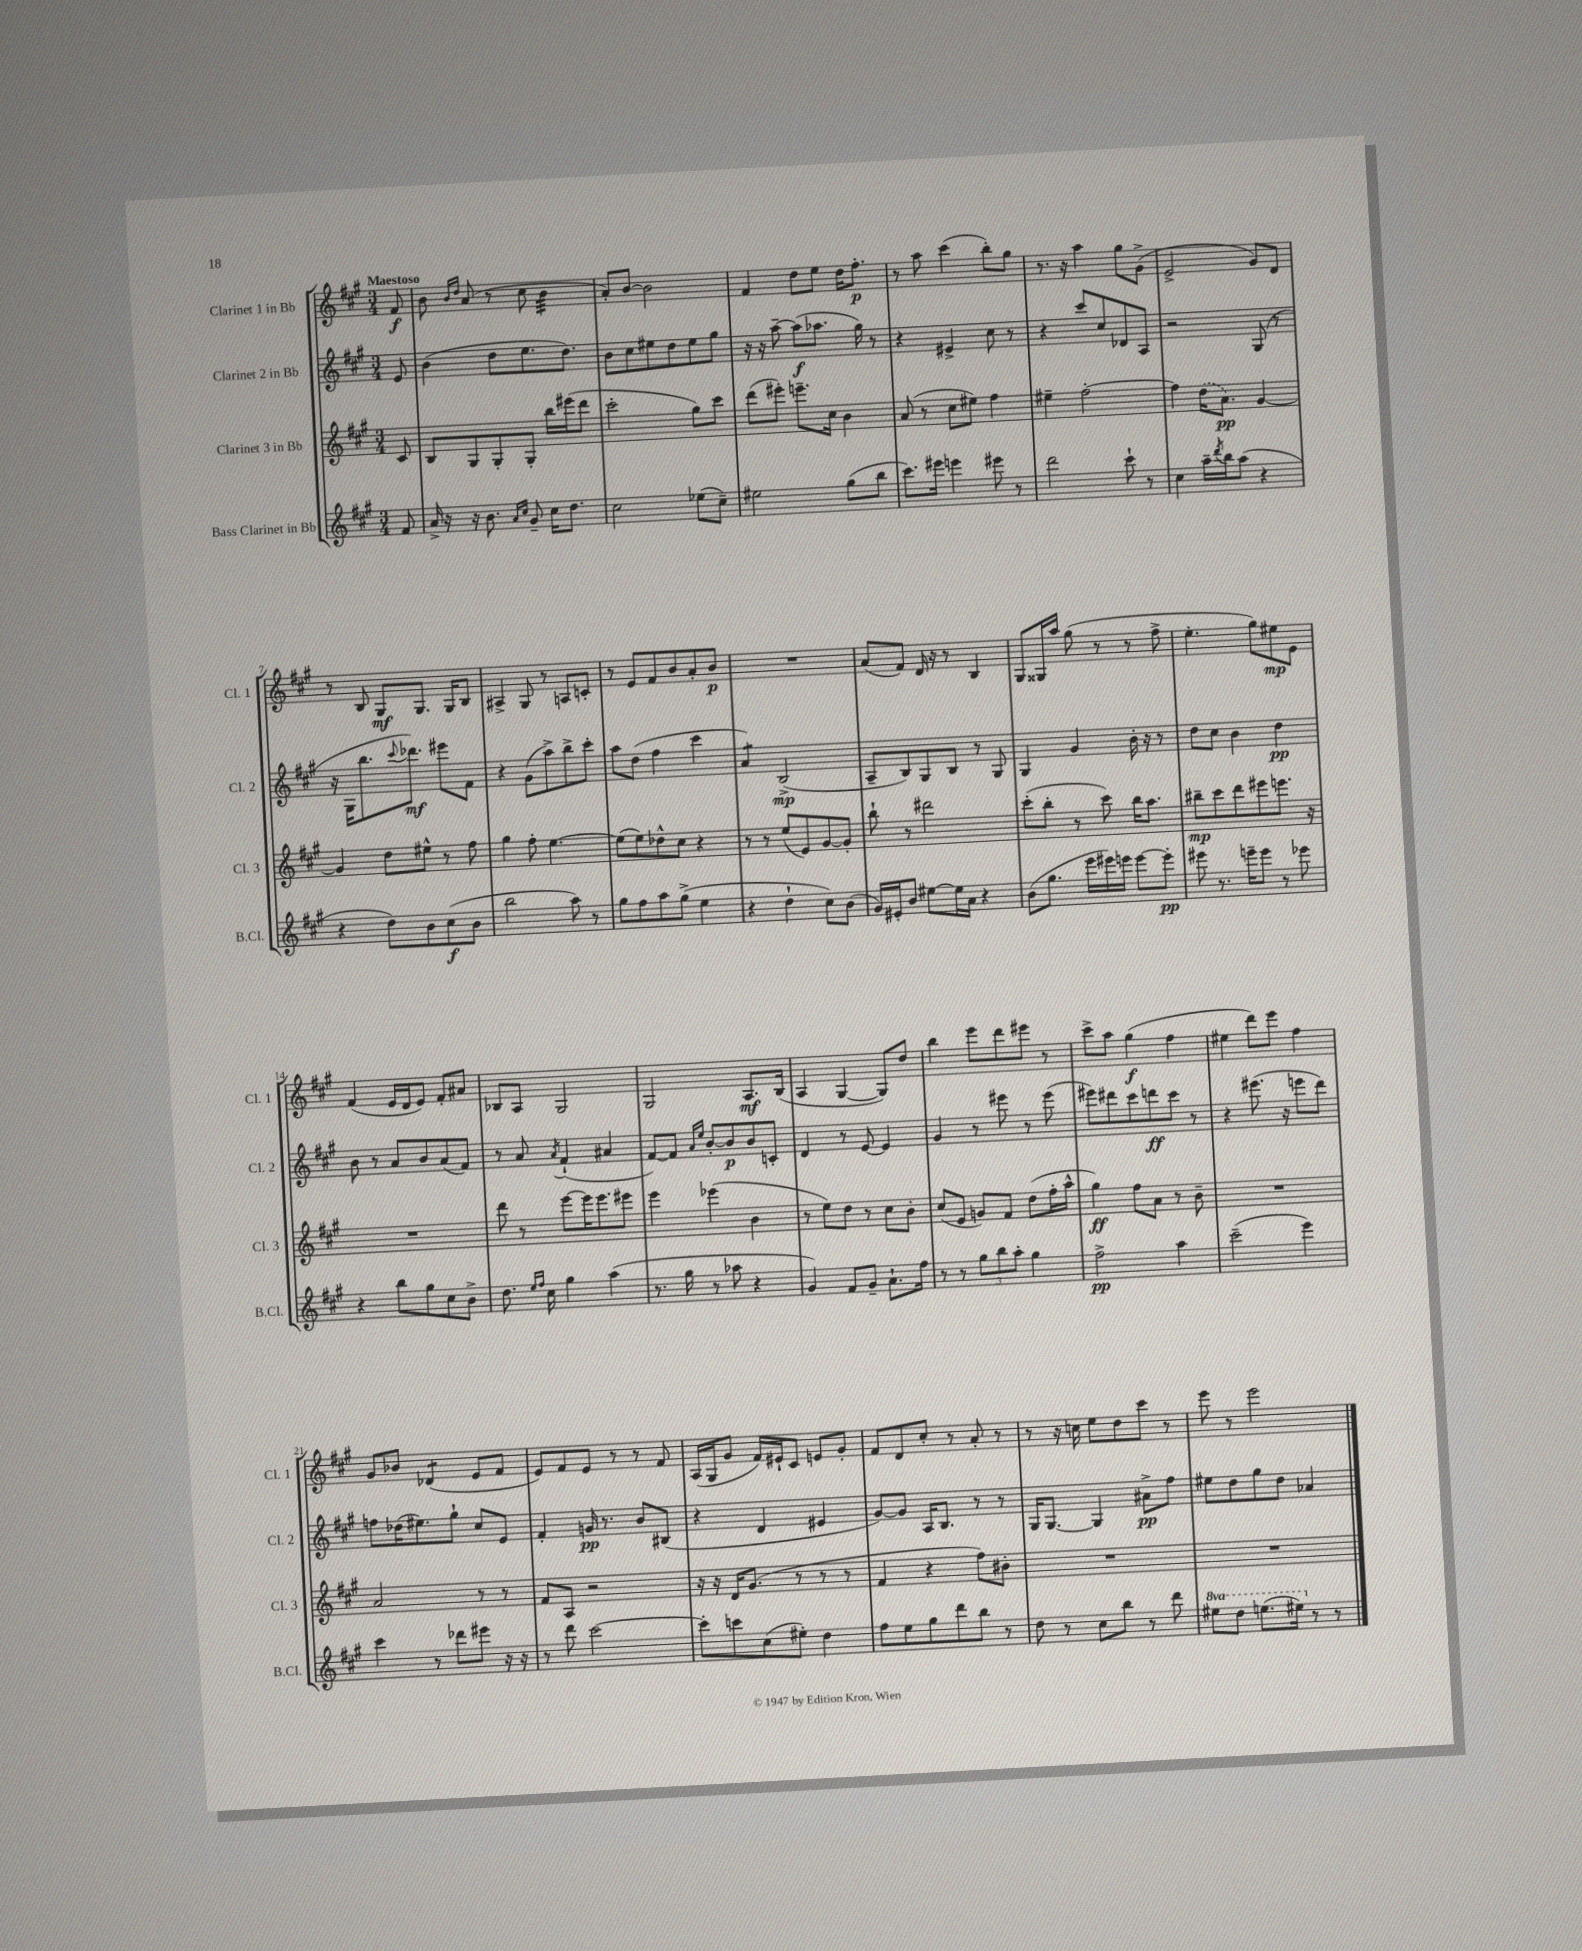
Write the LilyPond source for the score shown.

<<
\new StaffGroup <<
\new Staff = "s0" \with { instrumentName = "Clarinet 1 in Bb" shortInstrumentName = "Cl. 1" } {
    \clef treble \key a \major \numericTimeSignature \time 3/4 \partial 8 \tempo "Maestoso"
    fis'8\f |
    b'8 \grace { b'16 d''16 } a'8( r8 cis''8 b'4:32 |
    a'8-.) b'8~ b'2 |
    fis'4 d''8 e''8 d''16 fis''8.-.\p |
    r8 a''8 cis'''4( b''8-.) gis''8 |
    r8. r16 a''4 gis''8 gis'8->( |
    e'2-> gis'8) d'8 |
    r8 b8 gis8\mf gis8. gis16 b8 |
    ais4-> gis8 r8 a8 c'8-. |
    r8 e'8 fis'8 b'8 a'8-. b'8\p |
    R2. |
    a'8( fis'8) d'16 r16 r8 b4 |
    gis8 gisis16 a''16 gis''8( r8 r8 fis''8-> |
    e''4.-. gis''8) eis''8\mp e'8 |
    fis'4( e'16 d'16 e'8) fis'8-. ais'8 |
    bes8 a8 gis2 |
    gis2 a8.\mf b16( |
    a4 gis4~ gis8) d''8 |
    b''4 e'''8 d'''8 eis'''8 r8 |
    cis'''8-> a''8 gis''4\f( fis''4 |
    eis''4 d'''8) e'''8 fis''4 |
    gis'8 bes'8 des'4:8( e'8 fis'8 |
    e'8) fis'8 e'8 r8 r8 fis'8 |
    a16( gis16 gis'8 fis'16) eis'16-! cis'8 e'8 gis'8-. |
    fis'8 d'8 cis''8-. r8 a'8-. r8 |
    r8 r16 c''16 e''8 d''8 cis'''8 r8 |
    e'''8 r8 e'''2 \bar "|." |
}
\new Staff = "s1" \with { instrumentName = "Clarinet 2 in Bb" shortInstrumentName = "Cl. 2" } {
    \clef treble \key a \major \numericTimeSignature \time 3/4 \partial 8
    e'8 |
    b'4( d''8 e''8. d''8.) |
    b'8 cis''8 eis''8 d''8 eis''8 gis''8 |
    r16 r16 a''8~-- a''8\f( aes''8. gis''16) r8 |
    r4 eis'4-> cis''8 r8 |
    r4 cis'''8 cis''8 des'8 a8 |
    r2 gis8( r8 |
    r16 gis16 b''8. \appoggiatura { cis'''8 } des'''8.\mf) eis'''8 fis'8 |
    r4 gis'8( a''8->) b''8-> cis'''8-. |
    a''8 d''8( fis''4 cis'''4 |
    a'4:8) b2->\mp( |
    a8-- b8) gis8 b8 r8 gis8 |
    gis4 gis'4 b'16-. r16 r8 |
    d''8 cis''8 b'4 d''4\pp |
    b'8 r8 a'8 b'8 a'8( fis'8) |
    r8 a'8 \acciaccatura { a'8 } fis'4-!( ais'4 |
    fis'8~) fis'8 \grace { a'16 e''16 } b'8~-. b'8\p b'8 c'8-. |
    d'4 r8 e'8~ e'4 |
    gis'4 r8 eis'''8 r8 eis'''8( |
    eis'''8) dis'''8 cis'''8 d'''8\ff cis'''8 r8 |
    r4 eis'''8.( r16 e'''8 d'''8) |
    f''8 des''16( eis''8.) gis''8-! cis''8 e'8 |
    fis'4-. g'16\pp r8. b'8 bis8( |
    r4 d'4 eis'4 |
    gis'8~) gis'8 a16 b8. r8 r8 |
    gis16 gis8.~ gis4 ais'8->\pp fis''8 |
    eis''8 d''8 gis''8 d''8 aes'4 \bar "|." |
}
\new Staff = "s2" \with { instrumentName = "Clarinet 3 in Bb" shortInstrumentName = "Cl. 3" } {
    \clef treble \key a \major \numericTimeSignature \time 3/4 \partial 8
    cis'8 |
    b8 gis8 gis8-. gis8-. b''16 eis'''16( d'''8 |
    cis'''2-. gis''8) cis'''8 |
    d'''8( eis'''8-.) e'''8.-- cis''16 b'4 |
    a'8( r8 cis''8 eis''8) fis''4 |
    eis''4-- fis''2~-. |
    fis''4 \once \slurDashed d''16( a'8.\pp) gis'4~ |
    gis'4 d''8 eis''8-^ r8 fis''8 |
    gis''4 fis''8-. e''4.~ |
    e''8( e''8) des''8-^ cis''8 r4 |
    r8 r8 e''8( e'8) gis'8~ gis'8-. |
    b''8-! r8 dis'''2 |
    cis'''8-.( b''8-. r8 cis'''8) b''16 a''8. |
    bis''8--\mp cis'''8 d'''8 eis'''8 e'''8. r16 |
    R2. |
    d'''8 r8 e'''8~ e'''16 e'''8. eis'''8 |
    e'''4 ees'''4( b'4 |
    r8 e''8) d''8 r8 cis''8 b'8-. |
    cis''8( e'8 g'8) fis'8 d''8( fis''16-. a''16-^ |
    gis''4\ff) fis''8 a'8 r8 b'8-- |
    R2. |
    a'2 r8 r8 |
    fis'8 a8 r2 |
    r16 r16 d'16 gis'8.( r8 r8 r8 |
    fis'4 r4 fis''8) bis'8-. |
    R2. |
    R2. \bar "|." |
}
\new Staff = "s3" \with { instrumentName = "Bass Clarinet in Bb" shortInstrumentName = "B.Cl." } {
    \clef treble \key a \major \numericTimeSignature \time 3/4 \set Staff.ottavationMarkups = #ottavation-simple-ordinals \partial 8
    fis'8 |
    a'16-> r16 r16 b'8. \grace { a'16 cis''16 } gis'8-- cis''16 d''8. |
    cis''2 ees''8( cis''8--) |
    eis''2 gis''8( b''8 |
    cis'''8.) eis'''16 e'''4 eis'''8 r8 |
    d'''2 cis'''8-! r8 |
    cis''4 a''16-- \acciaccatura { d'''8 } b''16 a''8( r4 |
    r4 d''8) b'8 cis''8\f( b'8 |
    b''2 a''8) r8 |
    gis''8 fis''8 a''8 gis''8->( e''4 |
    r4 d''4-! cis''8) b'8( |
    gis'16) eis'16-. b'8 eis''8~ eis''16 a'16 r4 |
    b'8( gis''8. e'''16 eis'''16) e'''16 e'''8~ e'''8-.\pp |
    eis'''8 r8. e'''16-- e'''8 r8 ees'''8 |
    r4 b''8 gis''8 cis''8 b'8-> |
    d''8. \grace { e''16 fis''16 } cis''16 gis''4 a''4( |
    r8. gis''16 r8 aes''8 r4 |
    gis'4) fis'8 gis'8-- a'8.-! fis''16 |
    r8 r8 \tuplet 3/2 { gis''8 b''8 a''8-. } gis''4 |
    fis''2->\pp a''4 |
    cis'''2--( e'''4) |
    cis'''4 r8 des'''8 eis'''8 r16 r16 |
    r8 d'''8 cis'''2~ |
    cis'''8-. c'''8 cis''8( eis''8-.) d''4 |
    fis''8 e''8 gis''8 d'''8 b''8 r8 |
    d''8 r8 cis''8 b''8 r8 d'''8 |
    \ottava #1 eis'''8 d'''8 e'''8.( eis'''16) \ottava #0 r8 r8 \bar "|." |
}
>>
>>
